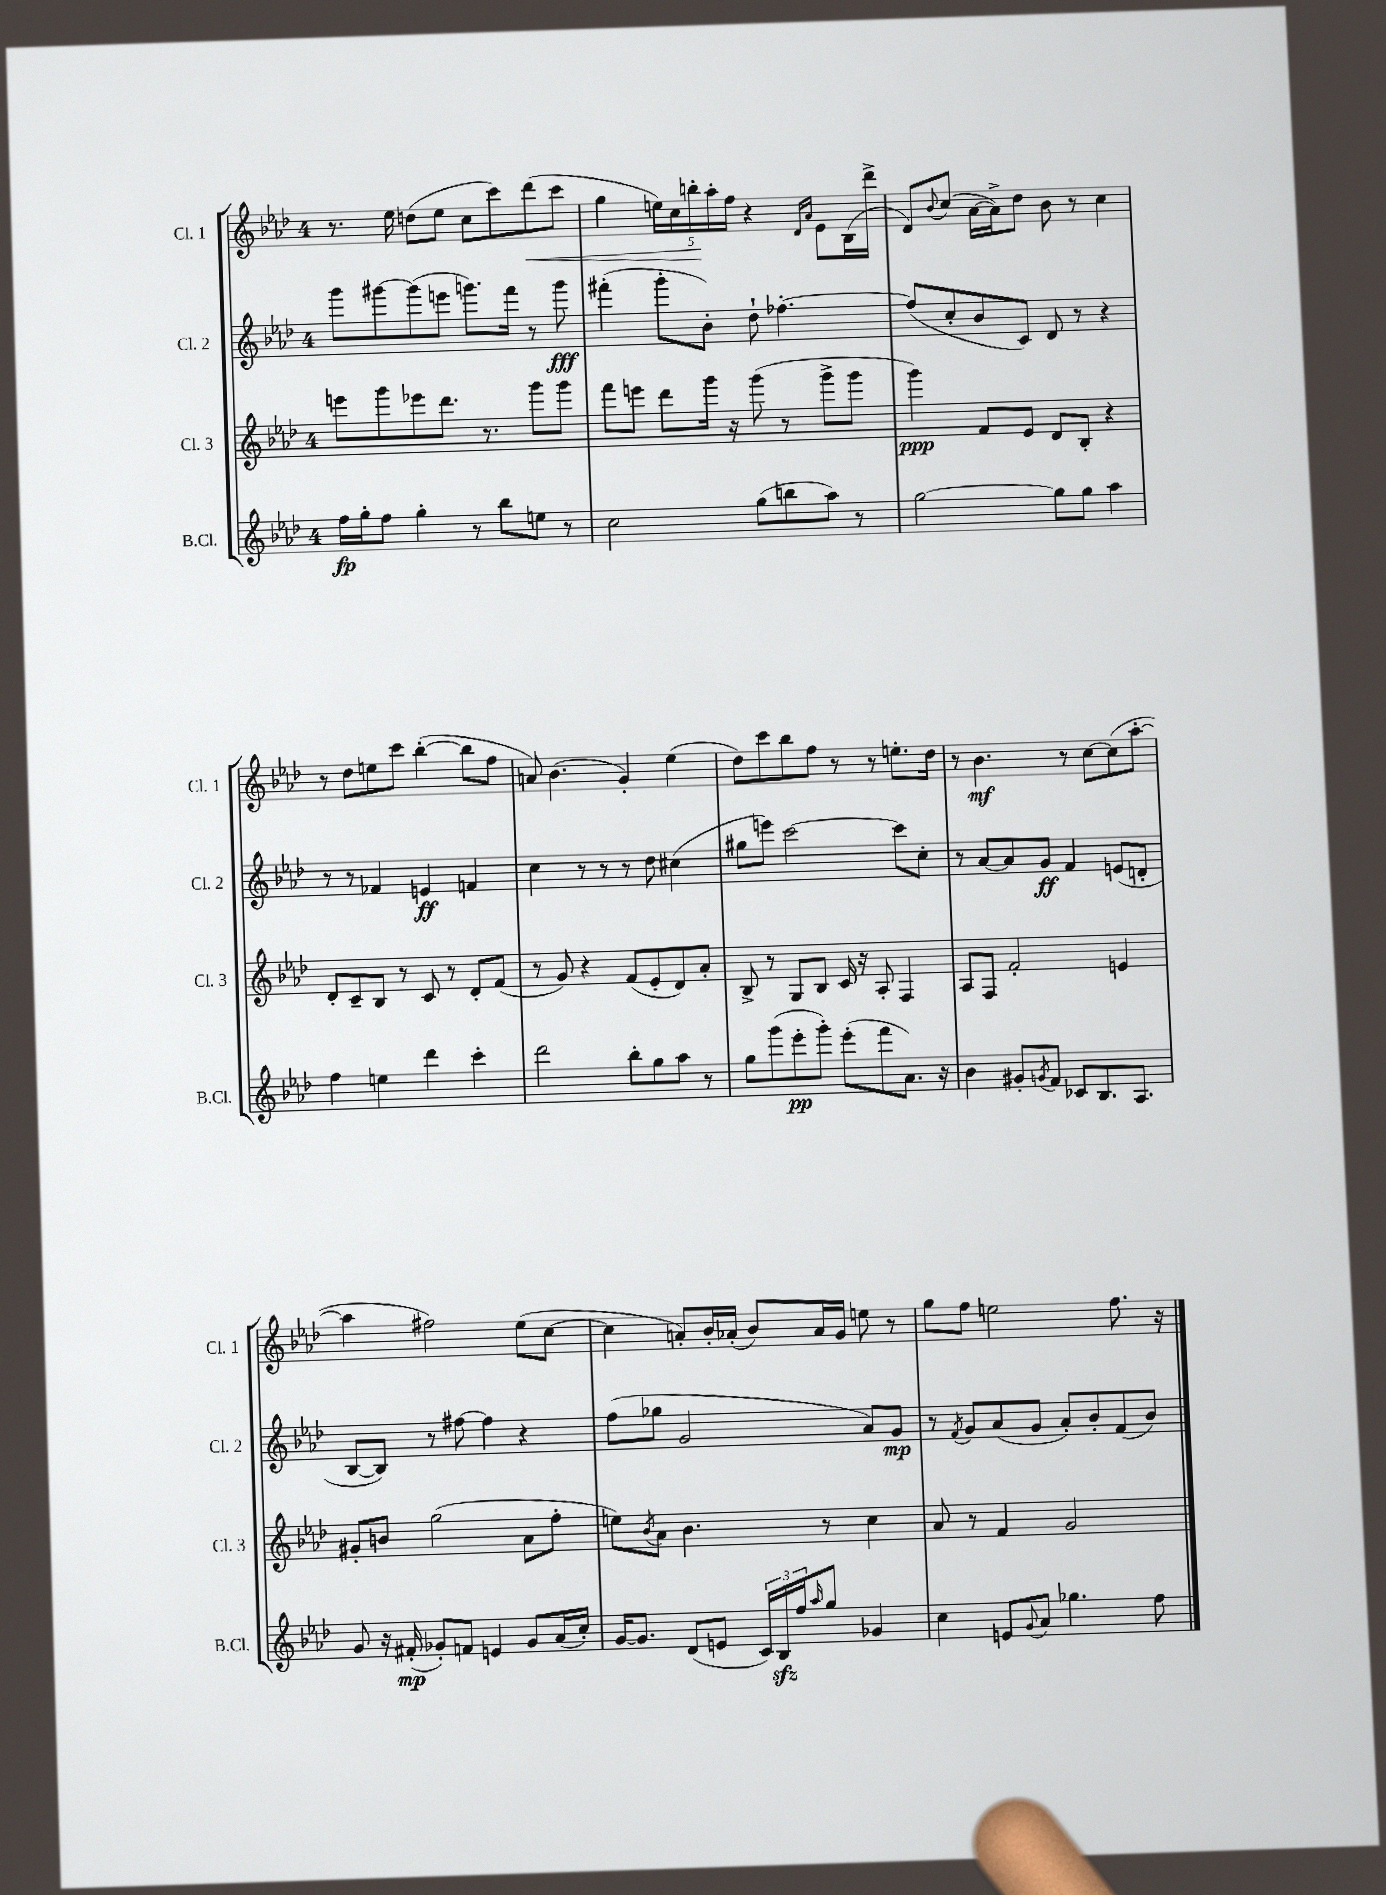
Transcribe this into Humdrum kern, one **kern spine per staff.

**kern	**kern	**kern	**kern
*staff4	*staff3	*staff2	*staff1
*clefG2	*clefG2	*clefG2	*clefG2
*k[b-e-a-d-]	*k[b-e-a-d-]	*k[b-e-a-d-]	*k[b-e-a-d-]
*M4/4	*M4/4	*M4/4	*M4/4
16ff	8eee	8ggg	8.r
16gg'	.	.	.
8ff	8ggg	[8ggg#	.
.	.	.	16ee-
4gg'	8eee-	(8ggg#]	(8dd
.	8.ddd-	8eee	8ee-
8r	.	8.ggg)	8cc
.	8.r	.	.
8bb-	.	.	8ccc)
.	.	16fff	.
8ee	8ggg	8r	(8ddd-
8r	8ggg	8ggg	8ccc
=	=	=	=
2cc	8fff	(4fff#'	4gg
.	8eee	.	.
.	8ddd-	8ggg'	20ee)
.	.	.	20cc
.	.	.	20bb'
.	16ggg	8b-')	.
.	.	.	20aa-'
.	16r	.	.
.	.	.	20ff
(8gg	(8ggg	8dd-`	4r
8bb	8r	[4.ff-'	.
.	.	.	16qqd-
.	.	.	16qqa-
8aa-)	8ggg^	.	8e-
8r	8ggg	.	(16B-
.	.	.	16ddd-^
=	=	=	=
[2gg	4ggg)	(8ff-]	8d-)
.	.	.	8qqb-
.	.	8cc'	(8cc
.	8f	8b-	[16a-
.	.	.	16a-^])
.	8e-	8c)	8dd-
8gg]	8d-	8d-	8b-
8gg	8B-'	8r	8r
4aa-	4r	4r	4cc
=	=	=	=
4ff	8d-'	8r	8r
.	8c~	8r	8dd-
4ee	8B-	4f-	8ee
.	8r	.	8ccc
4ddd-	8c	4e	([4bb-'
.	8r	.	.
4ccc'	8d-'	4f	8bb-]
.	(8f	.	8ff
=	=	=	=
2ddd-	8r	4cc	8a)
.	8g)	.	(4.b-
.	4r	8r	.
.	.	8r	.
8bb-'	(8f	8r	4g')
8gg	8e-'	8dd-	.
8aa-	8d-)	(4cc#	(4ee-
8r	8a-'	.	.
=	=	=	=
8gg	8B-^	8gg#	8dd-)
(8ggg	8r	8eee)	8ccc
8eee-'	8G	[2ccc	8bb-
8ggg')	8B-	.	8ff
(8eee-'	16c	.	8r
.	16r	.	.
8fff	8A-'	.	8r
8.a-)	4F	8ccc]	8.ee'
.	.	8cc'	.
16r	.	.	16dd-
=	=	=	=
4b-	8A-	8r	8r
.	8F	[8a-	4.b-
8g#'	2f'	8a-]	.
8qg	.	.	.
8f	.	8g	.
8c-	.	4f	8r
8.B-	.	.	[8cc
.	4e	(8e	(8cc]
8.A-	.	.	.
.	.	8d'	[8aa-'
=	=	=	=
8g	8g#'	[8B-	4aa-]
16r	8b	8B-])	.
(16f#'	.	.	.
8g-')	(2gg	8r	2ff#)
8f	.	[8ff#	.
4e	.	4ff#]	.
8g-	8a-	4r	(8ee-
(16a-	8ff'	.	[8cc
16cc')	.	.	.
=	=	=	=
[16g	8ee)	(8ff	4cc]
8.g]	.	.	.
.	8qb-	.	.
.	8a-	8gg-	.
(8d-	4.b-	2g	8a')
8e	.	.	16b-'
.	.	.	(16a-'
24c)	.	.	8b-)
24B-	.	.	.
24ff	.	.	.
16qqaa-	.	.	.
8gg	8r	.	16a-
.	.	.	16g
4g-	4cc	8a-)	8ee
.	.	8g	8r
=	=	=	=
4cc	8a-	8r	8gg
.	.	8qf	.
.	8r	8g	8ff
8e	4f	(8a-	2ee
8qqg	.	.	.
8a-	.	8g	.
4.gg-	2g	8a-')	.
.	.	8b-'	.
.	.	(8f	8.ff
8ff	.	8b-)	.
.	.	.	16r
==	==	==	==
*-	*-	*-	*-
